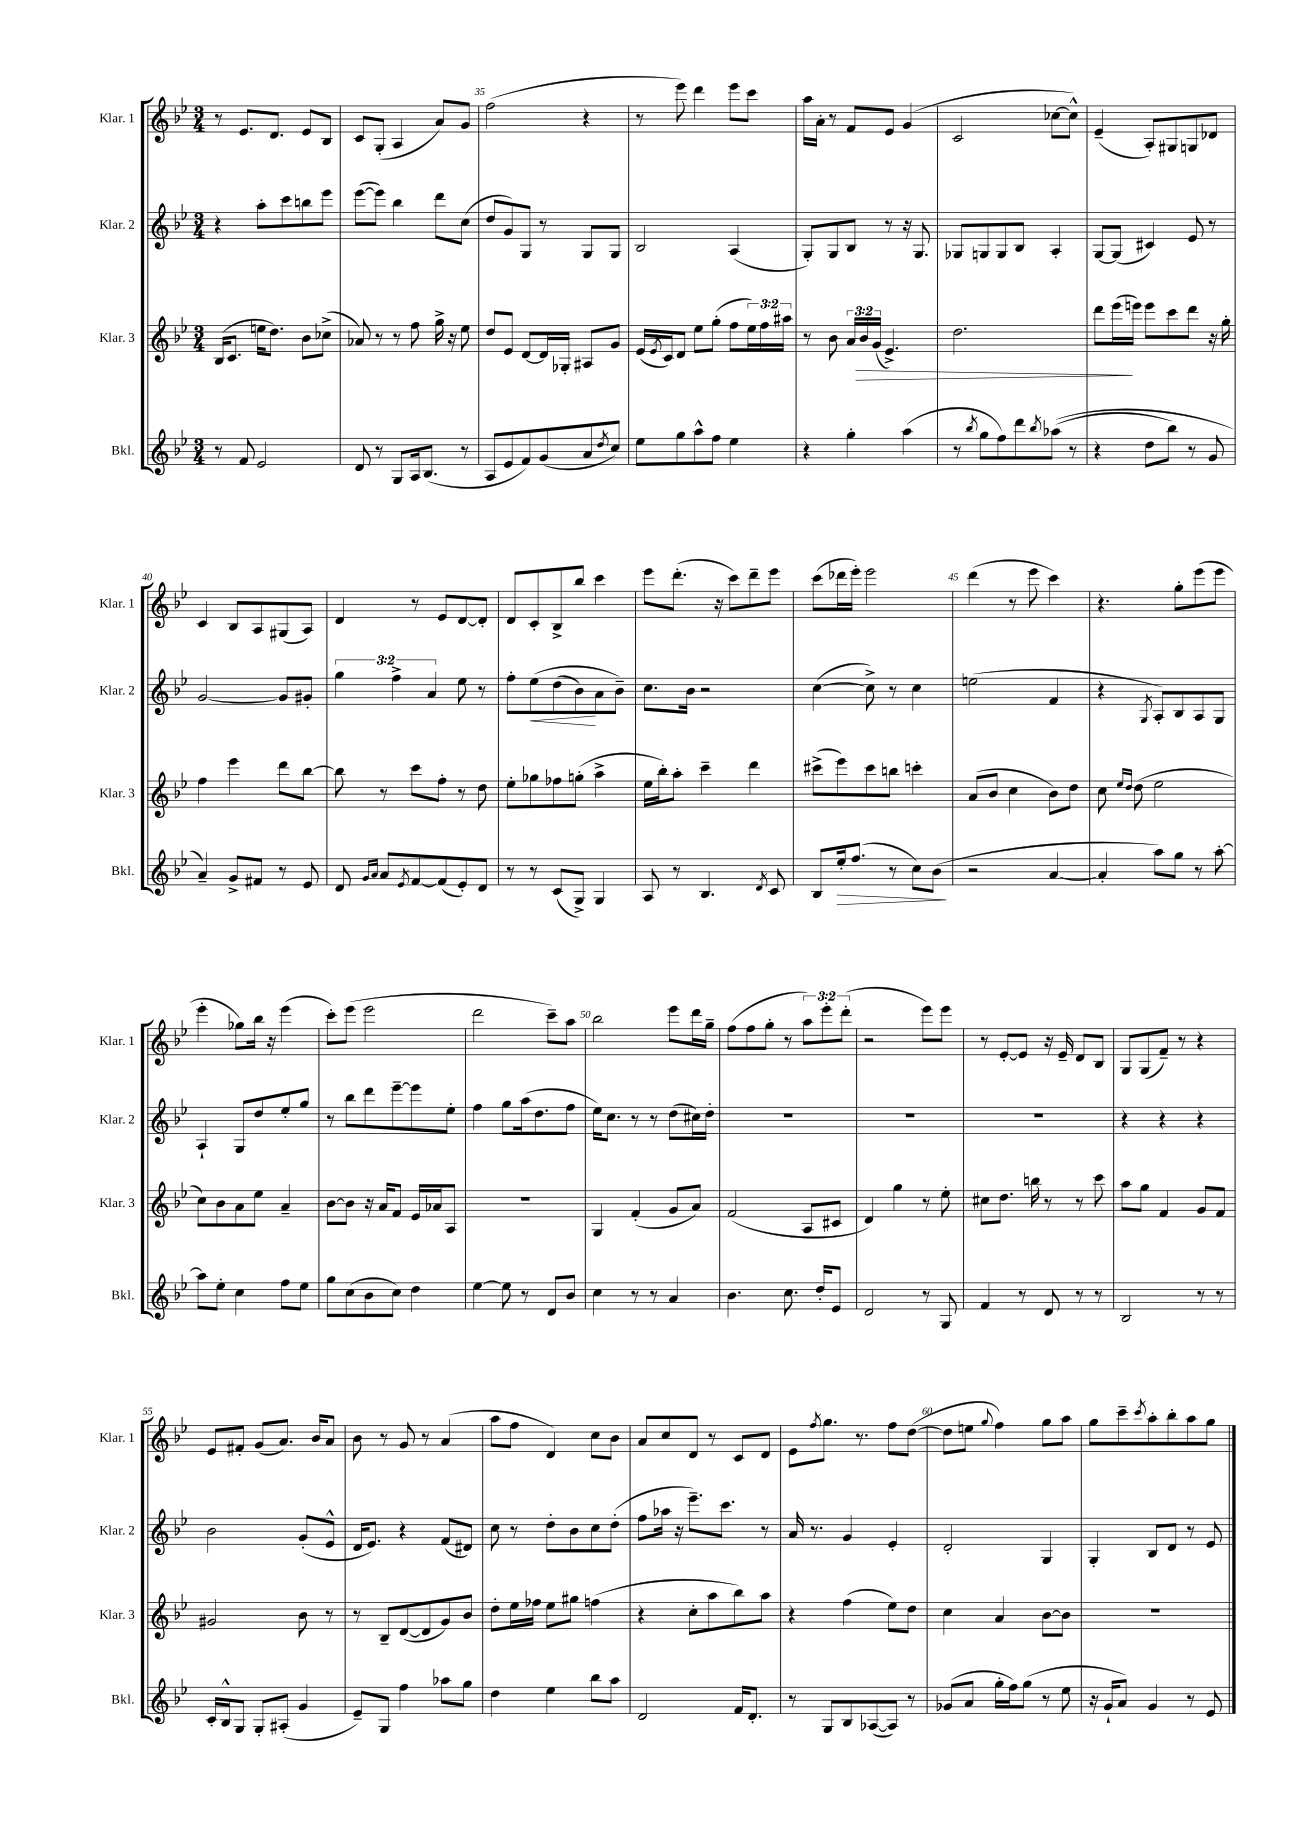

**kern	**dynam	**kern	**dynam	**kern	**dynam	**kern
*part4	*part4	*part3	*part3	*part2	*part2	*part1
*staff4	*staff4	*staff3	*staff3	*staff2	*staff2	*staff1
*I"Bkl.	*	*I"Klar. 3	*	*I"Klar. 2	*	*I"Klar. 1
*I'Bkl.	*	*I'Klar. 3	*	*I'Klar. 2	*	*I'Klar. 1
*clefG2	*	*clefG2	*	*clefG2	*	*clefG2
*k[b-e-]	*	*k[b-e-]	*	*k[b-e-]	*	*k[b-e-]
*M3/4	*	*M3/4	*	*M3/4	*	*M3/4
=33	=33	=33	=33	=33	=33	=33
8r	.	(16B-/KL	.	4r	.	8r
.	.	8.c/J	.	.	.	.
8f/	.	.	.	.	.	8.e-/L
2e-/	.	16een\KL	.	8aa'\L	.	.
.	.	8.dd\J)	.	.	.	8.d/J
.	.	.	.	8ccc\	.	.
.	.	8b-\L	.	8bbn\	.	8e-/L
.	.	(8cc-X^\J	.	8eee-\J	.	8B-/J
=34	=34	=34	=34	=34	=34	=34
8d/	.	8a-X/)	.	([8eee-\L	.	8c/L
8r	.	8r	.	8eee-\J])	.	(8G'/J
8G/L	.	8r	.	4bb-\	.	4A/
16A/k	.	8ff\	.	.	.	.
(8.B-/J	.	.	.	.	.	.
.	.	16gg^\	.	8ddd\L	.	8a/L)
.	.	16r	.	.	.	.
8r	.	8ee-\	.	(8cc\J	.	8g/J
=35	=35	=35	=35	=35	=35	=35
8A/L	.	8dd/L	.	8dd/L	.	(2ff\
8e-/	.	8e-/J	.	8g/)	.	.
8f/)	.	[8d/L	.	8G/J	.	.
(8g/	.	16d/L]	.	8r	.	.
.	.	16G-X'/JJ	.	.	.	.
8a/	.	8A#X/L	.	8G/L	.	4r
8qdd/	.	.	.	.	.	.
8cc/J)	.	8g/J	.	8G/J	.	.
=36	=36	=36	=36	=36	=36	=36
8ee-\L	.	(16e-/LL	.	2B-/	.	8r
.	.	8qe-/	.	.	.	.
.	.	16c/J)	.	.	.	.
8gg\	.	8d/J	.	.	.	8eee-\)
8aa^^\	.	8ee-\L	.	.	.	4ddd\
8ff\J	.	(8gg'\J	.	.	.	.
4ee-\	.	8ff\L	.	(4A/	.	8eee-\L
.	.	24ee-\L)	.	.	.	8ccc\J
.	.	24ff\	.	.	.	.
.	.	24aa#X\JJ	.	.	.	.
=37	=37	=37	=37	=37	=37	=37
4r	.	8r	.	8G'/L)	.	16aa\LL
.	.	.	.	.	.	16a'\JJ
.	.	8b-\	.	8G/	.	8r
4gg'\	.	24a/LL	.	8B-/J	.	8f/L
!	!	!	!LO:HP:b	!	!	!
.	.	24b-/	>	.	.	.
.	.	(24g/JJ	.	.	.	.
.	.	4.e-^/)	.	8r	.	8e-/J
(4aa\	.	.	.	16r	.	(4g/
.	.	.	.	8.G/	.	.
=38	=38	=38	=38	=38	=38	=38
8r	.	2.dd\	.	8G-X/L	.	2c/
8qbb-/	.	.	.	.	.	.
8gg\L	.	.	.	8Gn/	.	.
8ff\)	.	.	.	8G/	.	.
8ddd\	.	.	.	8B-/J	.	.
8qbb-/	.	.	.	.	.	.
((8aa-X\J	.	.	.	4A'/	.	[8cc-X\L
8r	.	.	.	.	.	8cc-^^\J])
=39	=39	=39	=39	=39	=39	=39
4r	.	8ddd\L	.	[8G/L	.	(4e-~/
.	.	(16eee-\L	.	(8G/J]	.	.
.	.	16eeen\JJ)	]	.	.	.
8dd\L	.	8eee\L	.	4c#X/)	.	8A'/L)
8bb-\J)	.	8ccc\	.	.	.	8G#X/
8r	.	8ddd\J	.	8e-/	.	8Gn/
8g/	.	16r	.	8r	.	8d-X/J
.	.	16gg'\	.	.	.	.
!!LO:LB:g=z
=40	=40	=40	=40	=40	=40	=40
4a~/)	.	4ff\	.	[2g/	.	4c/
8g^/L	.	4eee-\	.	.	.	8B-/L
8f#X/J	.	.	.	.	.	8A/
8r	.	8ddd\L	.	8g/L]	.	(8G#X/
8e-/	.	[8bb-\J	.	8g#X'/J	.	8A/J)
=41	=41	=41	=41	=41	=41	=41
8d/	.	8bb-\]	.	6gg\	.	4d/
16qqg/LL	.	.	.	.	.	.
16qqa/JJ	.	.	.	.	.	.
8a/L	.	8r	.	.	.	.
.	.	.	.	6ff^\	.	.
8qe-/	.	.	.	.	.	.
[8f/	.	8ccc\L	.	.	.	8r
.	.	.	.	6a/	.	.
(8f/]	.	8ff'\J	.	.	.	8e-/L
8e-'/)	.	8r	.	8ee-\	.	[8d/
8d/J	.	8dd\	.	8r	.	8d'/J]
=42	=42	=42	=42	=42	=42	=42
8r	.	8ee-'\L	.	8ff'\L	.	8d/L
!	!	!	!	!	!LO:HP:b	!
8r	.	8gg-X\	.	(8ee-\	<	8c'/
(8c/L	.	8ff-X\	.	(8dd\	.	8B-^/
8G^/J)	.	(8ggn'\J	.	8b-\)	.	8bb-/J
4G/	.	4aa^\	.	8a\	[	4ccc\
.	.	.	.	8b-~\J)	.	.
=43	=43	=43	=43	=43	=43	=43
8A/	.	16ee-\LL	.	8.cc\L	.	8eee-\L
.	.	16bb-'\J)	.	.	.	.
8r	.	8aa'\J	.	.	.	(8.ddd'\J
.	.	.	.	16b-\Jk	.	.
4.B-/	.	4ccc~\	.	2r	.	.
.	.	.	.	.	.	16r
.	.	.	.	.	.	8ccc\L)
.	.	4ddd\	.	.	.	8ddd~\
8qd/	.	.	.	.	.	.
8c/	.	.	.	.	.	8eee-\J
=44	=44	=44	=44	=44	=44	=44
8B-/L	.	(8ccc#X^\L	.	([4cc\	.	(8ccc\L
!	!LO:HP:b	!	!	!	!	!
16ee-'/k	>	8eee-\)	.	.	.	16ddd-X\L
(8.ff/J	.	.	.	.	.	16eee-'\JJ)
.	.	8ccc#\	.	8cc^\])	.	2eee-\
8r	.	8bbn\J	.	8r	.	.
8cc\L)	.	4cccn'\	.	4cc\	.	.
(8b-\J	.	.	.	.	.	.
.	]	.	.	.	.	.
=45	=45	=45	=45	=45	=45	=45
2r	.	(8a/L	.	(2een\	.	(4ddd\
.	.	8b-/J	.	.	.	.
.	.	4cc\	.	.	.	8r
.	.	.	.	.	.	8eee-\
[4a/	.	8b-\L)	.	4f/	.	4ccc\)
.	.	8dd\J	.	.	.	.
=46	=46	=46	=46	=46	=46	=46
4a'/]	.	8cc\	.	4r	.	4.r
.	.	16qqee-/LL	.	.	.	.
.	.	16qqdd/JJ	.	.	.	.
.	.	(8dd\	.	.	.	.
.	.	.	.	8qG/	.	.
8aa\L)	.	2ee-\	.	8A'/L)	.	.
8gg\J	.	.	.	8B-/	.	8gg'\L
8r	.	.	.	8A/	.	(8eee-\
[8aa'\	.	.	.	8G/J	.	8eee-\J
!!LO:LB:g=z
=47	=47	=47	=47	=47	=47	=47
8aa\L]	.	8cc\L)	.	4A`/	.	4eee-'\
8ee-'\J	.	8b-\	.	.	.	.
4cc\	.	8a\	.	8G/L	.	8gg-X\L)
.	.	8ee-\J	.	8dd/	.	16bb-\Jk
.	.	.	.	.	.	16r
8ff\L	.	4a~/	.	8ee-'/	.	(4eee-\
8ee-\J	.	.	.	8gg/J	.	.
=48	=48	=48	=48	=48	=48	=48
8gg\L	.	[8b-\L	.	8r	.	8ccc'\L)
(8cc\	.	8b-\J]	.	8bb-\L	.	(8eee-\J
8b-\	.	16r	.	8ddd\	.	2eee-\
.	.	16a/KL	.	.	.	.
8cc\J)	.	8f/J	.	[8eee-~\	.	.
4dd\	.	16e-/LL	.	8eee-\]	.	.
.	.	16a-X/J	.	.	.	.
.	.	8A/J	.	8ee-'\J	.	.
=49	=49	=49	=49	=49	=49	=49
[4ee-\	.	2.r	.	4ff\	.	2ddd\
8ee-\]	.	.	.	8gg\L	.	.
8r	.	.	.	(16aa\k	.	.
.	.	.	.	8.dd\	.	.
8d/L	.	.	.	.	.	8ccc~\L)
8b-/J	.	.	.	8ff\J	.	8aa\J
=50	=50	=50	=50	=50	=50	=50
4cc\	.	4G/	.	16ee-\KL)	.	2bb-\
.	.	.	.	8.cc\J	.	.
8r	.	(4f'/	.	8r	.	.
8r	.	.	.	8r	.	.
4a/	.	8g/L	.	(8dd\L	.	8eee-\L
.	.	8a/J)	.	16cc#X\L)	.	16ddd\L
.	.	.	.	16dd'\JJ	.	16gg~\JJ
=51	=51	=51	=51	=51	=51	=51
4.b-\	.	(2f/	.	2.r	.	(8ff\L
.	.	.	.	.	.	8ff\
.	.	.	.	.	.	8gg'\J
8.cc\	.	.	.	.	.	8r
.	.	8A/L	.	.	.	12aa\L)
16dd'/KL	.	.	.	.	.	.
.	.	.	.	.	.	12eee-'\
8e-/J	.	8c#X/J	.	.	.	.
.	.	.	.	.	.	(12ddd'\J
=52	=52	=52	=52	=52	=52	=52
2d/	.	4d/)	.	2.r	.	2r
.	.	4gg\	.	.	.	.
8r	.	8r	.	.	.	8eee-\L)
8G/	.	8ee-'\	.	.	.	8eee-\J
=53	=53	=53	=53	=53	=53	=53
4f/	.	8cc#X\L	.	2.r	.	8r
.	.	8.dd\J	.	.	.	[8e-'/L
8r	.	.	.	.	.	8e-/J]
.	.	16bbn\	.	.	.	.
8d/	.	8r	.	.	.	16r
.	.	.	.	.	.	16e-~/
8r	.	8r	.	.	.	8d/L
8r	.	8ccc\	.	.	.	8B-/J
=54	=54	=54	=54	=54	=54	=54
2B-/	.	8aa\L	.	4r	.	8G/L
.	.	8gg\J	.	.	.	(8G/
.	.	4f/	.	4r	.	8f~/J)
.	.	.	.	.	.	8r
8r	.	8g/L	.	4r	.	4r
8r	.	8f/J	.	.	.	.
!!LO:LB:g=z
=55	=55	=55	=55	=55	=55	=55
16c'/LL	.	2g#X/	.	2b-\	.	8e-/L
16B-^^/J	.	.	.	.	.	.
8G/J	.	.	.	.	.	8f#X'/J
8G'/L	.	.	.	.	.	(8g/L
(8A#X'/J	.	.	.	.	.	8.a/J)
4g/	.	8b-\	.	(8g'/L	.	.
.	.	.	.	.	.	16b-/KL
.	.	8r	.	8e-^^/J	.	8a/J
=56	=56	=56	=56	=56	=56	=56
8e-~/L)	.	8r	.	16d/KL	.	8b-\
.	.	.	.	8.e-/J)	.	.
8G/J	.	8B-~/L	.	.	.	8r
4ff\	.	([8d/	.	4r	.	8g/
.	.	8d/]	.	.	.	8r
8aa-X\L	.	8g/)	.	(8f/L	.	(4a/
8gg\J	.	8b-/J	.	8d#X/J)	.	.
=57	=57	=57	=57	=57	=57	=57
4dd\	.	8dd'\L	.	8cc\	.	8aa\L
.	.	16ee-\L	.	8r	.	8ff\J
.	.	16ff-X\JJ	.	.	.	.
4ee-\	.	8ee-\L	.	8dd'\L	.	4d/)
.	.	8gg#X\J	.	8b-\	.	.
8bb-\L	.	(4ffn\	.	8cc\	.	8cc\L
8aa\J	.	.	.	(8dd'\J	.	8b-\J
=58	=58	=58	=58	=58	=58	=58
2d/	.	4r	.	8ff\L	.	8a/L
.	.	.	.	16aa-X\Jk	.	8cc/
.	.	.	.	16r	.	.
.	.	8cc'\L	.	8.eee-~\L)	.	8d/J
.	.	8aa\	.	.	.	8r
.	.	.	.	8.ccc\J	.	.
16f/KL	.	8bb-\)	.	.	.	8c/L
8.d'/J	.	.	.	.	.	.
.	.	8aa\J	.	8r	.	8d/J
=59	=59	=59	=59	=59	=59	=59
8r	.	4r	.	16a/	.	8e-\L
.	.	.	.	8.r	.	.
.	.	.	.	.	.	8qff/
8G/L	.	.	.	.	.	8.gg\J
8B-/	.	(4ff\	.	4g/	.	.
.	.	.	.	.	.	8.r
([8A-X/	.	.	.	.	.	.
8A-/J])	.	8ee-\L)	.	4e-'/	.	8ff\L
8r	.	8dd\J	.	.	.	([8dd\J
=60	=60	=60	=60	=60	=60	=60
(8g-X/L	.	4cc\	.	2d'/	.	8dd\L]
8a/J	.	.	.	.	.	8een\J
.	.	.	.	.	.	8qqgg/
16gg'\LL	.	4a/	.	.	.	4ff\)
16ff\J)	.	.	.	.	.	.
(8gg\J	.	.	.	.	.	.
8r	.	[8b-\L	.	4G/	.	8gg\L
8ee-\	.	8b-\J]	.	.	.	8aa\J
=61	=61	=61	=61	=61	=61	=61
16r	.	2.r	.	4G'/	.	8gg\L
16g`/KL	.	.	.	.	.	.
8a/J)	.	.	.	.	.	8ccc~\
.	.	.	.	.	.	8qccc/
4g/	.	.	.	8B-/L	.	8aa'\
.	.	.	.	8d/J	.	8bb-'\
8r	.	.	.	8r	.	8aa\
8e-/	.	.	.	8e-/	.	8gg\J
==	==	==	==	==	==	==
*-	*-	*-	*-	*-	*-	*-
